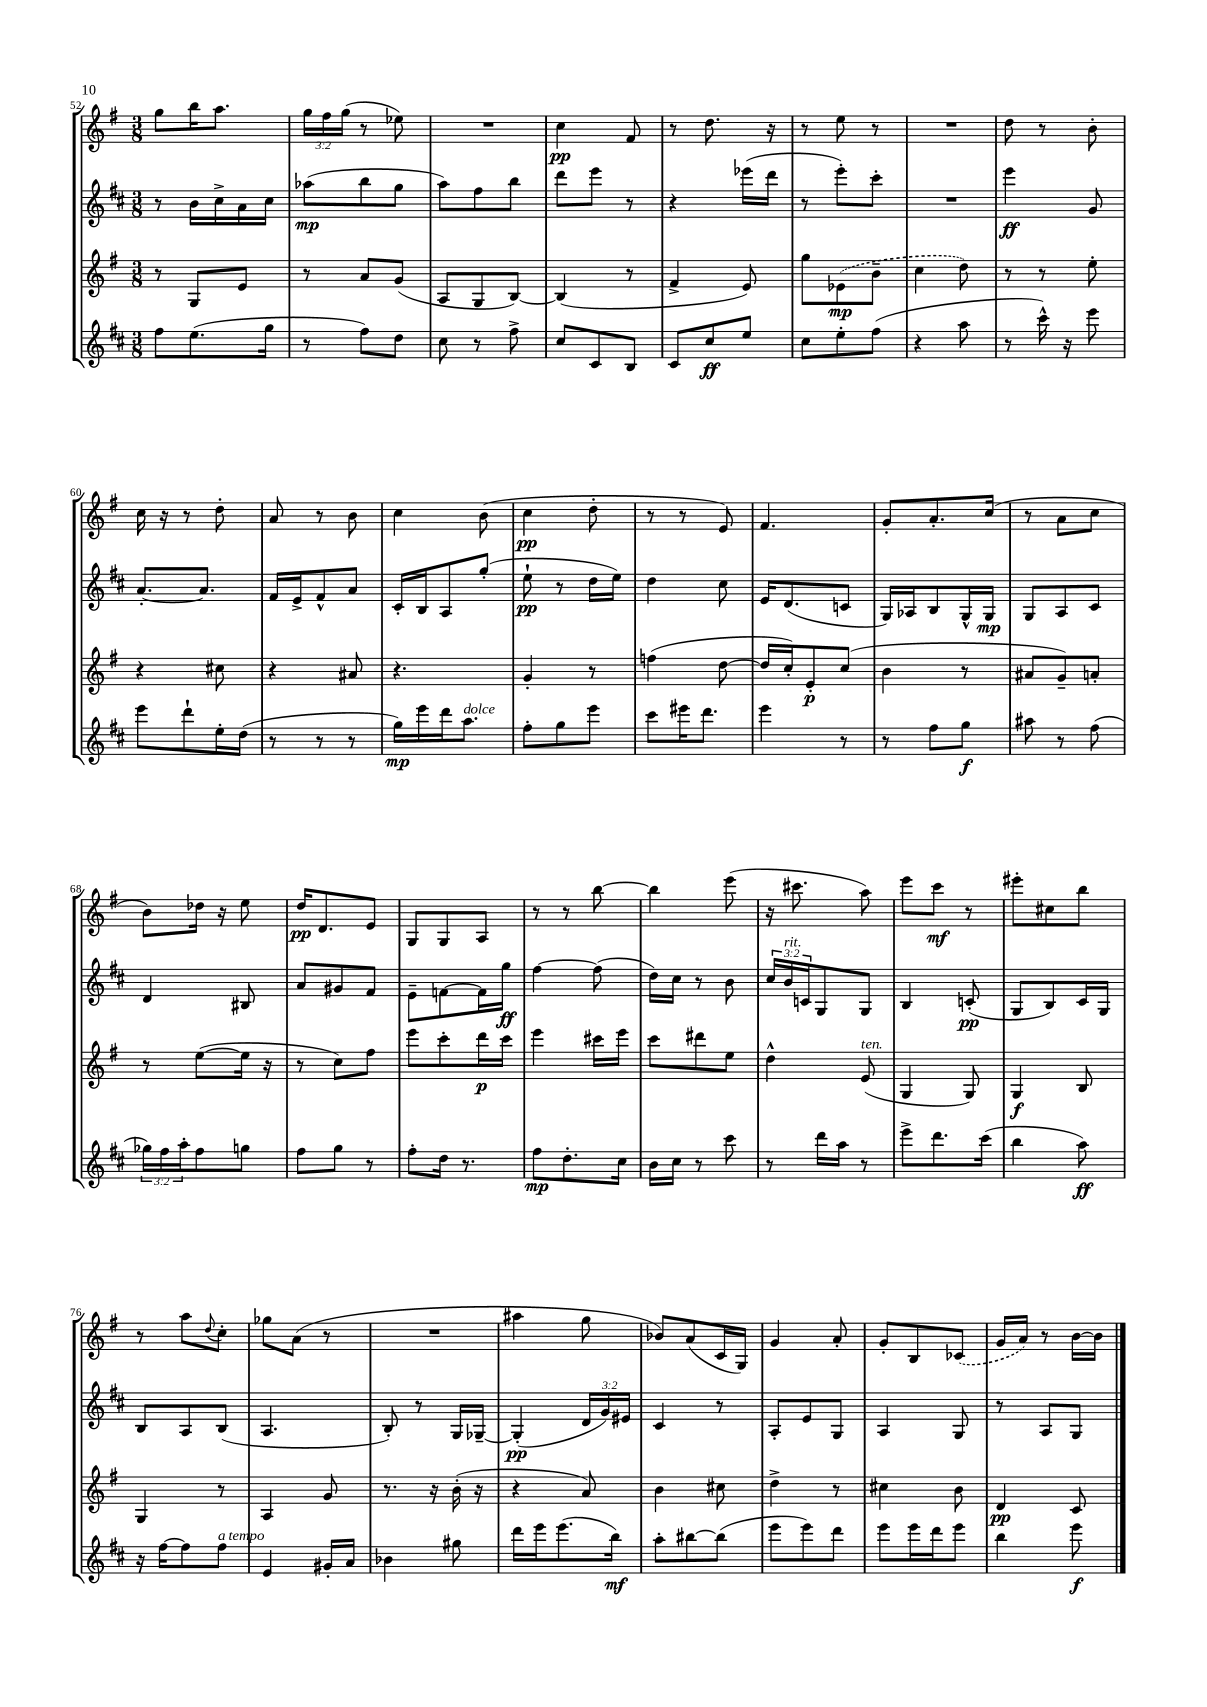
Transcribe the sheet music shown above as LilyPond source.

<<
\new StaffGroup <<
\new Staff = "s0" {
    \clef treble \key g \major \numericTimeSignature \time 3/8 \override Staff.TupletNumber.text = #tuplet-number::calc-fraction-text
    g''8 b''16 a''8. |
    \tuplet 3/2 { g''16 fis''16 g''16( } r8 ees''8) |
    R4. |
    c''4\pp fis'8 |
    r8 d''8. r16 |
    r8 e''8 r8 |
    R4. |
    d''8 r8 b'8-. |
    c''16 r16 r8 d''8-. |
    a'8 r8 b'8 |
    c''4 b'8( |
    c''4\pp d''8-. |
    r8 r8 e'8) |
    fis'4. |
    g'8-. a'8.-. c''16( |
    r8 a'8 c''8 |
    b'8) des''16 r16 e''8 |
    d''16\pp d'8. e'8 |
    g8 g8 a8 |
    r8 r8 b''8~ |
    b''4 e'''8( |
    r16 cis'''8. a''8) |
    e'''8 c'''8\mf r8 |
    eis'''8-. cis''8 b''8 |
    r8 a''8 \appoggiatura { d''8 } c''8-. |
    ges''8 a'8( r8 |
    R4. |
    ais''4 g''8 |
    bes'8) a'8( c'16 g16) |
    g'4 a'8-. |
    g'8-. b8 \once \slurDashed ces'8( |
    g'16 a'16) r8 b'16~ b'16 \bar "|." |
}
\new Staff = "s1" {
    \clef treble \key d \major \numericTimeSignature \time 3/8 \override Staff.TupletNumber.text = #tuplet-number::calc-fraction-text
    r8 b'16 cis''16-> a'16 cis''16 |
    aes''8\mp( b''8 g''8 |
    a''8) fis''8 b''8 |
    d'''8 e'''8 r8 |
    r4 ees'''16( d'''16 |
    r8 e'''8-.) cis'''8-. |
    R4. |
    e'''4\ff g'8 |
    a'8.~-. a'8. |
    fis'16 e'16-> fis'8-^ a'8 |
    cis'16-. b16 a8 g''8-.( |
    e''8-!\pp r8 d''16 e''16) |
    d''4 cis''8 |
    e'16 d'8.( c'8 |
    g16) aes16 b8 g16-^ g16\mp |
    g8 a8 cis'8 |
    d'4 bis8 |
    a'8 gis'8 fis'8 |
    e'8-- f'8~ f'16 g''16\ff |
    fis''4~ fis''8( |
    d''16) cis''16 r8 b'8 |
    \tuplet 3/2 { cis''16 b'16^\markup { \italic "rit." } c'16 } g8 g8 |
    b4 c'8-.\pp( |
    g8 b8) cis'16 g16 |
    b8 a8 b8( |
    a4. |
    b8-.) r8 g16 ges16~-- |
    ges4-.\pp( \tuplet 3/2 { d'16 g'16) eis'16 } |
    cis'4 r8 |
    a8-. e'8 g8 |
    a4 g8 |
    r8 a8 g8 \bar "|." |
}
\new Staff = "s2" {
    \clef treble \key g \major \numericTimeSignature \time 3/8
    r8 g8 e'8 |
    r8 a'8 g'8( |
    a8 g8 b8~) |
    b4( r8 |
    fis'4-> e'8) |
    g''8 \once \slurDashed ees'8\mp( b'8-- |
    c''4 d''8) |
    r8 r8 e''8-. |
    r4 cis''8 |
    r4 ais'8 |
    r4. |
    g'4-. r8 |
    f''4( d''8~ |
    d''16 c''16-.) e'8-.\p c''8( |
    b'4 r8 |
    ais'8 g'8--) a'8-. |
    r8 e''8~( e''16 r16 |
    r8 c''8) fis''8 |
    e'''8 c'''8-. d'''16\p c'''16 |
    e'''4 cis'''16 e'''16 |
    c'''8 dis'''8 e''8 |
    d''4-^ e'8^\markup { \italic "ten." }( |
    g4 g8) |
    g4\f b8 |
    g4 r8 |
    a4 g'8 |
    r8. r16 b'16-.( r16 |
    r4 a'8) |
    b'4 cis''8 |
    d''4-> r8 |
    cis''4 b'8 |
    d'4\pp c'8 \bar "|." |
}
\new Staff = "s3" {
    \clef treble \key d \major \numericTimeSignature \time 3/8 \override Staff.TupletNumber.text = #tuplet-number::calc-fraction-text
    fis''8 e''8.( g''16 |
    r8 fis''8) d''8 |
    cis''8 r8 fis''8-> |
    cis''8 cis'8 b8 |
    cis'8 cis''8\ff e''8 |
    cis''8 e''8-. fis''8( |
    r4 a''8 |
    r8 cis'''16-^) r16 e'''8 |
    e'''8 d'''8-! e''16-. d''16( |
    r8 r8 r8 |
    g''16\mp) e'''16 d'''16 a''8.^\markup { \italic "dolce" } |
    fis''8-. g''8 e'''8 |
    cis'''8 eis'''16 d'''8. |
    e'''4 r8 |
    r8 fis''8 g''8\f |
    ais''8 r8 fis''8( |
    \tuplet 3/2 { ges''16) fis''16 a''16-. } fis''8 g''8 |
    fis''8 g''8 r8 |
    fis''8-. d''16 r8. |
    fis''8\mp d''8.-. cis''16 |
    b'16 cis''16 r8 cis'''8 |
    r8 d'''16 a''16 r8 |
    e'''8-> d'''8. cis'''16( |
    b''4 a''8\ff) |
    r16 fis''16~ fis''8 fis''8^\markup { \italic "a tempo" } |
    e'4 gis'16-. a'16 |
    bes'4 gis''8 |
    d'''16 e'''16 e'''8.( b''16\mf) |
    a''8-. bis''8~ bis''8( |
    e'''8 e'''8) d'''8 |
    e'''8 e'''16 d'''16 e'''8 |
    b''4 e'''8\f \bar "|." |
}
>>
>>
\layout { \context { \Score currentBarNumber = #52 } }
